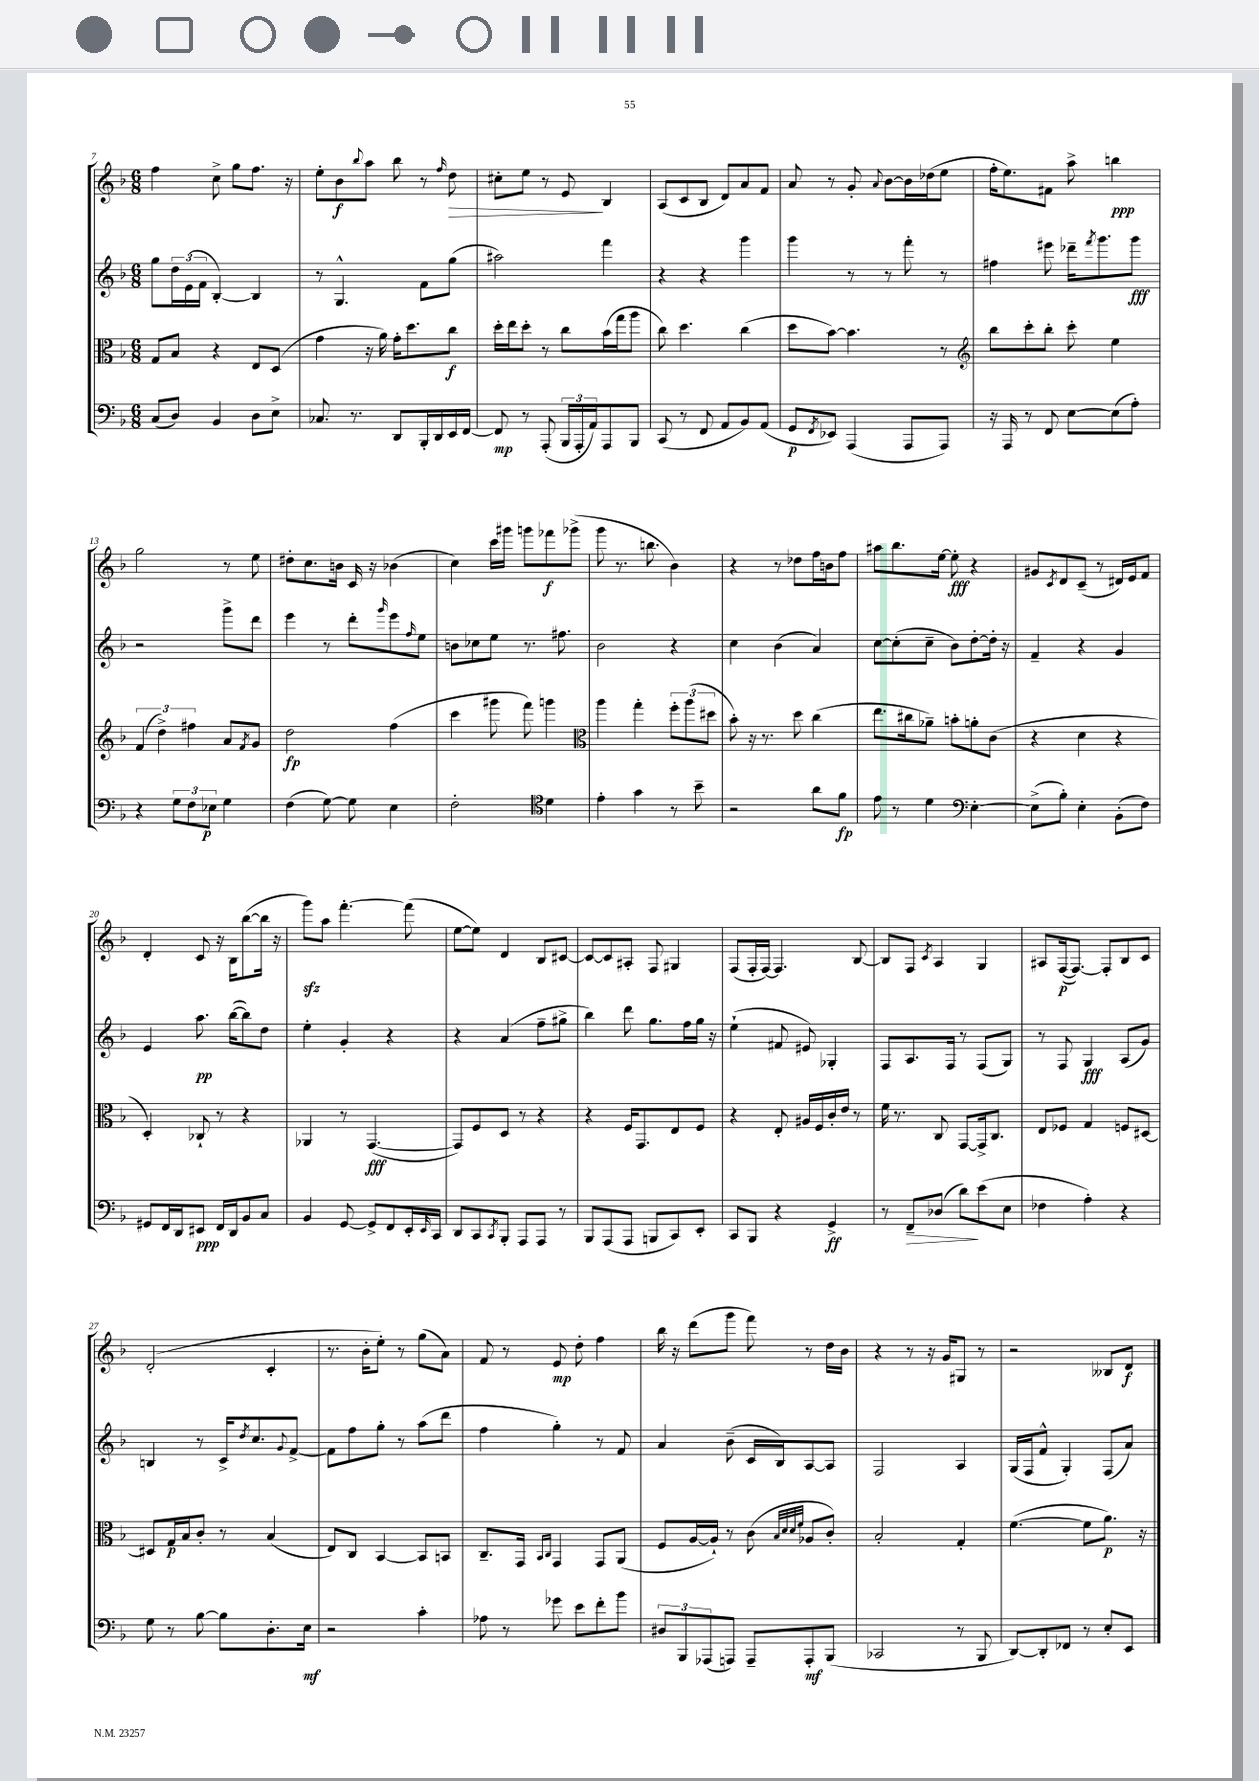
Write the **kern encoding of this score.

**kern	**kern	**kern	**kern
*staff4	*staff3	*staff2	*staff1
*clefF4	*clefC3	*clefG2	*clefG2
*k[b-]	*k[b-]	*k[b-]	*k[b-]
*M6/8	*M6/8	*M6/8	*M6/8
(8C/L	8G/L	8gg\L	4ff\
8D/J)	8B-/J	24dd\L	.
.	.	(24e\	.
.	.	24f\JJ	.
4BB-/	4r	[4B-'/)	8cc^\
.	.	.	8gg\L
8D\L	8E/L	4B-/]	8.ff\J
8E^\J	(8D/J	.	.
.	.	.	16r
=	=	=	=
8.C-/	4g\	8r	8ee'\L
.	.	4.G^^/	8b-\
8.r	.	.	.
.	.	.	8qqbb-/
.	16r	.	8aa\J
.	16a\)	.	.
8DD/L	16g'\LK	.	8bb-\
.	8.dd\	.	.
16BBB-'/L	.	8f\L	8r
16DD/	.	.	.
.	.	.	16qqff/
16EE/	8cc\J	(8gg\J	8dd\
[16FF/JJ	.	.	.
=	=	=	=
8FF/]	16dd'\LL	2aa#\)	8cc#'\L
.	16ee\J	.	.
8r	8dd'\J	.	8ee\J
(8AAA'/	8r	.	8r
24BBB-/LL	8cc\L	.	8e/
24AAA'/	.	.	.
24AA/J)	.	.	.
8AAA/	(16b-\L	4fff\	4B-/
.	16gg\J	.	.
8BBB-/J	8aa\J	.	.
=	=	=	=
(8CC/	8cc\)	4r	(8A/L
8r	4.dd\	.	8c/
8FF/	.	4r	8B-/J
8AA/L	.	.	8d/L)
8BB-/)	(4cc\	4ggg\	8a/
(8AA/J	.	.	8f/J
=	=	=	=
8GG/L	8dd\L	4ggg\	8a/
8qFF/	.	.	.
8EE-/J)	[8b-\J)	.	8r
(4AAA/	4.b-\]	8r	8g'/
.	.	.	8qqa/
.	.	8r	[8b-\L
8AAA/L	.	8fff'\	16b-\]L
.	.	.	(16dd-\J
8AAA/J)	8r	8r	8ee\J
=	=	=	=
*	*clefG2	*	*
16r	8bb-\L	4ff#\	16ff'\LK
16AAA/	.	.	8.ee\)
8r	8ccc'\	.	.
8FF/	8bb-'\J	8eee#\	8f#\J
[8E\L	8ccc'\	16ddd-~\LK	8aa^\
.	.	8qfff/	.
.	.	8.ggg\	.
(8E\]	4ee\	.	4bb\
8A'\J)	.	8ggg\J	.
=	=	=	=
4r	(6f/	2r	2gg\
.	6dd^\)	.	.
12G\L	.	.	.
12F\	6ff#\	.	.
12E-\J	.	.	.
4G\	8a/L	8ggg^\L	8r
.	8qf/	.	.
.	8g/J	8ddd\J	8ee\
=	=	=	=
(4F\	2dd\	4eee\	8dd#'\L
.	.	.	8.cc\
[8G\)	.	8r	.
.	.	.	16b\Jk
8G\]	.	8ddd'\L	16c/
.	.	.	16r
.	.	16qqggg/	.
4E\	(4ff\	8eee\	(4b-\
.	.	16qqff/	.
.	.	8ee\J	.
=	=	=	=
2F'\	4ccc\	8b\L	4cc\)
.	.	8cc-\	.
.	8ggg#\	8ee\J	16ccc\LL
.	.	.	16ggg#\JJ
.	8fff\)	8.r	8ggg\L
*clefC4	*	*	*
4d\	4ggg\	.	8fff-\
.	.	8.ff#\	.
.	.	.	(8ggg-^\J
=	=	=	=
*	*clefC3	*	*
4e'\	4aa\	2b-\	8ggg\
.	.	.	8.r
4g\	4gg'\	.	.
.	.	.	8.bb\
8r	12ff'\L	4r	4b-\)
.	(12aa\	.	.
8b-~\	.	.	.
.	12dd#\J	.	.
=	=	=	=
2r	8b-'\)	4cc\	4r
.	16r	.	.
.	8.r	.	.
.	.	(4b-\	8r
.	8dd\	.	8dd-\L
8a\L	(4cc\	4a/)	16ff\L
.	.	.	16b\J
8f\J	.	.	8ff\J
=	=	=	=
8e\	8.ee\L	[8cc\L	8aa#\L
8r	.	(8cc'\]	8.bb-\
.	16cc#\k	.	.
4d\	8a-~\J)	8cc~\J	.
.	.	.	[16ee\Jk
.	8b'\L	8b-\L)	8ee'\]
*clefF4	*	*	*
[4E'\	8a'\	[8dd'\	4r
.	(8c\J	16dd'\]Jk	.
.	.	16r	.
=	=	=	=
(8E^\]L	4r	4f~/	8g#/L
.	.	.	8qc/
8B-'\J)	.	.	8d/
4E'\	4d\	4r	(8c~/J
.	.	.	8r
(8BB-'\L	4r	4g/	16d#/LL)
.	.	.	16e/J
8F\J)	.	.	8f/J
=	=	=	=
8GG#/L	4D'/)	4e/	4d'/
16FF/L	.	.	.
16DD/J	.	.	.
8EE#/J	8C-`/	8.aa\	8c/
16FF/LL	8r	.	16r
16DD/J	.	([16bb-\LK	16B-\LK
8BB-/	4r	8bb-\])	([8bb-\
8C/J	.	8dd\J	16bb-\]Jk
.	.	.	16r
=	=	=	=
4BB-/	4AA-/	4ee'\	8ggg\L)
.	.	.	8aa\J
[8GG/	8r	4g'/	[4.fff'\
8GG^/]L	([4.GG/	.	.
8FF/	.	4r	.
16EE'/L	.	.	(8fff\]
16qqEE/	.	.	.
16CC/JJ	.	.	.
=	=	=	=
8DD/L	8GG/]L)	4r	[8ee\L
8CC/	8F/	.	8ee\]J)
8qCC/	.	.	.
8BBB-'/J	8D/J	(4a/	4d/
8AAA/L	8r	.	.
8AAA/J	4r	8ff~\L	8B-/L
8r	.	8gg#^\J	[8c#/J
=	=	=	=
8BBB-/L	4r	4bb-\)	8c#/_L
(8AAA/	.	.	8c#/]
8AAA/J	16F/LK	8ddd\	8A#'/J
.	8.GG/	.	.
8BBB/L	.	8.gg\L	8F/
8CC/)	8E/	.	4G#/
.	.	16ff\L	.
8EE'/J	8F/J	16gg\JJ	.
.	.	16r	.
=	=	=	=
8CC/L	4r	(4ee`\	(8F/L
8BBB-/J	.	.	16F'/L
.	.	.	[16F/JJ)
4r	8E'/	8f#/	4.F/]
.	16A#/LL	8e#/)	.
.	16F/	.	.
4GG^/	16c'/	4G-'/	.
.	16e/JJ	.	.
.	8r	.	[8B-/
=	=	=	=
8r	16f\	8F/L	8B-/]L
.	8.r	.	.
8FF~/L	.	8.A/	8F/J
.	.	.	8qc/
(8D-/J	8C/	.	4A/
.	.	16F/Jk	.
8d\L)	[8GG/L	8r	.
(8e\	16GG^/]k	(8F/L	4G/
.	8.C/J	.	.
8E\J	.	8G/J)	.
=	=	=	=
4F-\	8E/L	8r	8A#/L
.	8F-/J	8F/	([16F/k
.	.	.	8.F/_J)
4A'\)	4G/	4G/	.
.	.	.	8F'/]L
4r	8F/L	(8A/L	8B-/
.	[8D#/J	8g/J)	8c/J
=	=	=	=
8G\	8D#/]L	4B/	(2d'/
8r	16G/L	.	.
.	16B-/J	.	.
[8B-\	8c'/J	8r	.
8B-\]L	8r	16c^/LK	.
.	.	8qdd/	.
.	.	8.cc/	.
8.D'\	(4B-/	.	4c'/
.	.	8qqg/	.
.	.	[8f^/J	.
16E\Jk	.	.	.
=	=	=	=
2r	8E/L)	8f\]L	8.r
.	8C/J	8ff\	.
.	.	.	16b-'\LK
.	[4BB-/	8gg'\J	8ee'\J)
.	.	8r	8r
4c'\	8BB-/]L	(8aa\L	(8gg\L
.	8BB/J	8ddd\J	8a\J)
=	=	=	=
8A-\	8.C~/L	4ff\	8f/
8r	.	.	8r
.	16GG/Jk	.	.
.	16qqBB-/LL	.	.
.	16qqC/JJ	.	.
8g-\	4GG/	4gg'\)	8e/
8e\L	.	.	8dd'\
8f'\	8GG/L	8r	4ff\
8b-\J	(8AA/J	8f/	.
=	=	=	=
12D#/L	8F/L	4a/	16bb-\
.	.	.	16r
12BBB-/	.	.	.
.	[16A/L	.	(8ddd\L
(12AAA-/	.	.	.
.	16A`/]JJ)	.	.
8AAA/J)	8r	(8b-~\	8ggg\J
8AAA~/L	(8c\	16c/LL	8fff\)
.	.	16B-/J)	.
.	32qqB-/LLL	.	.
.	32qqd/	.	.
.	32qqd/	.	.
.	32qqf/JJJ	.	.
8AAA'/	8A-/L	[8A/	8r
(8BBB-/J	8c'/J)	8A/]J	16dd\LL
.	.	.	16b-\JJ
=	=	=	=
2CC-/	2B-'/	2F/	4r
.	.	.	8r
.	.	.	16r
.	.	.	16g/LK
8r	4G'/	4A/	8G#/J
8BBB-/	.	.	8r
=	=	=	=
[8DD/L)	([4.f\	(16G/LL	2r
.	.	16F/J	.
8DD'/]	.	8f^^/J	.
8FF-/J	.	4G'/)	.
8r	8f\]L	.	.
8E'/L	8.a\J)	(8F/L	8B--/L
8EE/J	.	8a/J)	8d/J
.	16r	.	.
==	==	==	==
*-	*-	*-	*-
